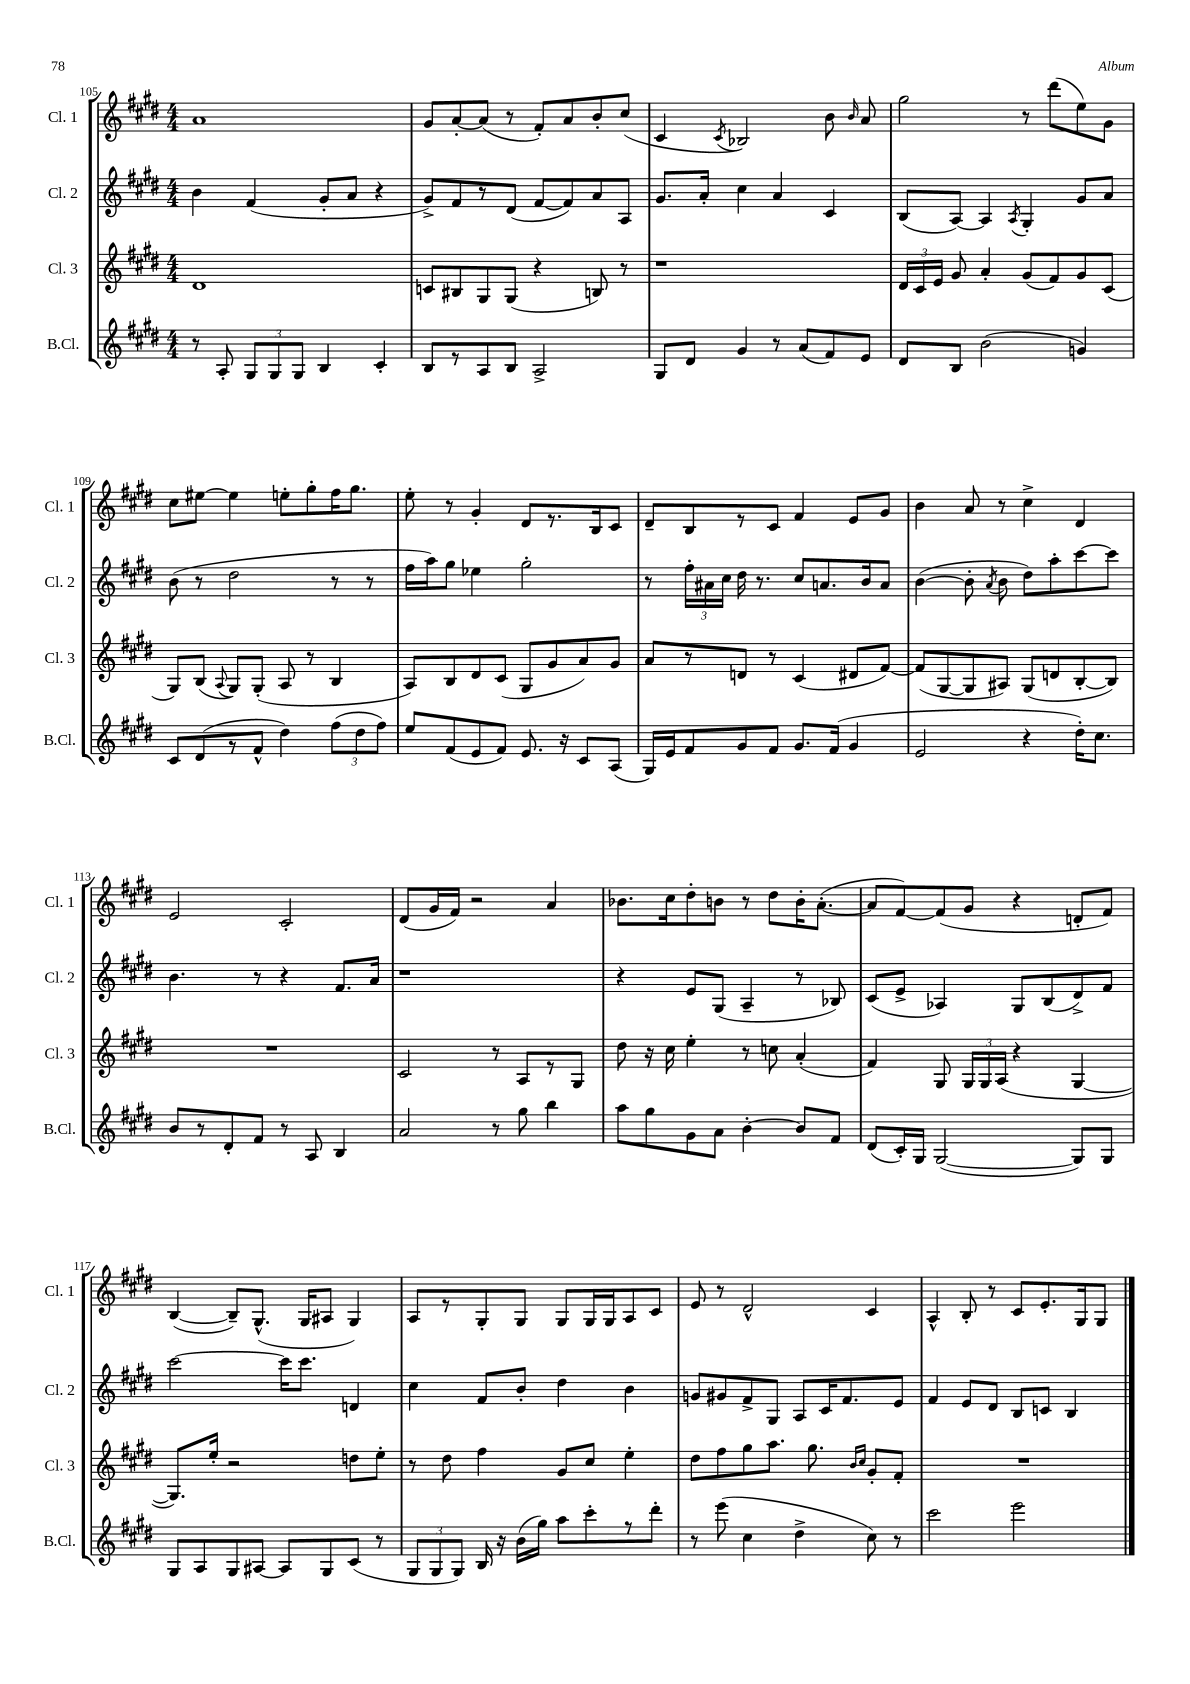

**kern	**kern	**kern	**kern
*part4	*part3	*part2	*part1
*staff4	*staff3	*staff2	*staff1
*I"B.Cl.	*I"Cl. 3	*I"Cl. 2	*I"Cl. 1
*I'B.Cl.	*I'Cl. 3	*I'Cl. 2	*I'Cl. 1
*clefG2	*clefG2	*clefG2	*clefG2
*k[f#c#g#d#]	*k[f#c#g#d#]	*k[f#c#g#d#]	*k[f#c#g#d#]
*M4/4	*M4/4	*M4/4	*M4/4
=105	=105	=105	=105
8r	1d#	4b\	1a
8A'/	.	.	.
12G#/L	.	(4f#/	.
12G#/	.	.	.
12G#/J	.	.	.
4B/	.	8g#'/L	.
.	.	8a/J	.
4c#'/	.	4r	.
=106	=106	=106	=106
8B/L	8cn/L	8g#^/L)	8g#/L
8r	8B#X/	8f#/	[8a'/
8A/	8G#/	8r	(8a/J]
8B/J	(8G#/J	(8d#/J	8r
2A^/	4r	[8f#/L	8f#'/L)
.	.	8f#/])	8a/
.	8Bn/)	8a/	8b'/
.	8r	8A/J	(8cc#/J
=107	=107	=107	=107
8G#/L	1r	8.g#/L	4c#/
8d#/J	.	.	.
.	.	16a'/Jk	.
.	.	.	8qc#/
4g#/	.	4cc#\	2B-X/)
8r	.	4a/	.
(8a/L	.	.	.
8f#/)	.	4c#/	8b\
.	.	.	16qqb/
8e/J	.	.	8a/
=108	=108	=108	=108
8d#/L	24d#/LL	(8B/L	2gg#\
.	24c#/	.	.
.	24e/JJ	.	.
8B/J	8g#/	[8A/J)	.
(2b\	4a'/	4A/]	.
.	.	8qA/	.
.	(8g#/L	4G#'/	8r
.	8f#/)	.	(8ddd#\L
4gn/)	8g#/	8g#/L	8ee\)
.	(8c#/J	8a/J	8g#\J
!!LO:LB:g=z
=109	=109	=109	=109
8c#/L	8G#/L)	(8b\	8cc#\L
(8d#/	(8B/J	8r	[8ee#X\J
.	8qqA/	.	.
8r	8G#/L)	2dd#\	4ee#\]
8f#^^/J	(8G#'/J	.	.
4dd#\)	8A/	.	8een'\L
.	8r	.	8gg#'\
(12ff#\L	4B/	8r	16ff#\K
.	.	.	8.gg#\J
12dd#\	.	.	.
.	.	8r	.
12ff#\J)	.	.	.
=110	=110	=110	=110
8ee/L	8A/L)	16ff#\LL	8ee'\
.	.	16aa\J)	.
(8f#/	8B/	8gg#\J	8r
8e/	8d#/	4ee-X\	4g#'/
8f#/J)	(8c#/J	.	.
8.e/	8G#/L	2gg#'\	8d#/L
.	8g#/	.	8.r
16r	.	.	.
8c#/L	8a/)	.	.
.	.	.	16B/k
(8A/J	8g#/J	.	8c#/J
=111	=111	=111	=111
16G#/LL)	8a/L	8r	8d#~/L
16e/J	.	.	.
8f#/	8r	24ff#'\LL	8B/
.	.	24a#X\	.
.	.	24cc#\JJ	.
8g#/	8dn/J	16dd#\	8r
.	.	8.r	.
8f#/J	8r	.	8c#/J
8.g#/L	(4c#/	8cc#/L	4f#/
.	.	8.an/	.
(16f#/Jk	.	.	.
4g#/	8d#X/L	.	8e/L
.	.	16b/k	.
.	[8f#/J)	8a/J	8g#/J
=112	=112	=112	=112
2e/	(8f#/L]	([4b\	4b\
.	[8G#/	.	.
.	8G#/]	8b'\]	8a/
.	.	8qa/	.
.	8A#X/J)	8b\	8r
4r	(8G#/L	8dd#\L)	4cc#^\
.	8dn/	8aa'\	.
16dd#'\KL)	[8B'/	[8ccc#\	4d#/
8.cc#\J	.	.	.
.	8B/J])	8ccc#\J]	.
!!LO:LB:g=z
=113	=113	=113	=113
8b/L	1r	4.b\	2e/
8r	.	.	.
8d#'/	.	.	.
8f#/J	.	8r	.
8r	.	4r	2c#'/
8A/	.	.	.
4B/	.	8.f#/L	.
.	.	16a/Jk	.
=114	=114	=114	=114
2a/	2c#/	1r	(8d#/L
.	.	.	16g#/L
.	.	.	16f#/JJ)
.	.	.	2r
8r	8r	.	.
8gg#\	8A/L	.	.
4bb\	8r	.	4a/
.	8G#/J	.	.
=115	=115	=115	=115
8aa\L	8dd#\	4r	8.b-X\L
8gg#\	16r	.	.
.	16cc#\	.	16cc#\k
8g#\	4ee'\	8e/L	8dd#'\
8a\J	.	(8G#/J	8bn\J
[4b'\	8r	4A~/	8r
.	8ccn\	.	8dd#\L
8b/L]	(4a'/	8r	16b'\K
.	.	.	([8.a'\J
8f#/J	.	8B-X/)	.
=116	=116	=116	=116
(8d#/L	4f#/)	(8c#/L	8a/L]
16c#'/L)	.	8e^/J	[8f#/)
16G#/JJ	.	.	.
([2G#/	8G#/	4A-X/)	(8f#/]
.	24G#/LL	.	8g#/J
.	24G#/	.	.
.	(24A/JJ	.	.
.	4r	8G#/L	4r
.	.	(8B/	.
8G#/L])	[4G#/	8d#^/)	8dn'/L
8G#/J	.	8f#/J	8f#/J)
!!LO:LB:g=z
=117	=117	=117	=117
8G#/L	8.G#/L])	[2ccc#\	([4B/
8A/	.	.	.
.	16ee'/Jk	.	.
8G#/	2r	.	8B~/L])
[8A#X/J	.	.	(8.G#^^/J
8A#/L]	.	16ccc#\KL]	.
.	.	8.ccc#\J	16G#/KL
8G#/	.	.	8A#X/J
(8c#/J	8ddn\L	4dn/	4G#/)
8r	8ee'\J	.	.
=118	=118	=118	=118
12G#/L	8r	4cc#\	8A/L
12G#/	.	.	.
.	8dd#\	.	8r
12G#/J)	.	.	.
16B/	4ff#\	8f#/L	8G#'/
16r	.	.	.
(16b\LL	.	8b'/J	8G#/J
16gg#\JJ)	.	.	.
8aa\L	8g#/L	4dd#\	8G#/L
8ccc#'\	8cc#/J	.	16G#/L
.	.	.	16G#/J
8r	4ee'\	4b\	8A/
8ddd#'\J	.	.	8c#/J
=119	=119	=119	=119
8r	8dd#\L	8gn/L	8e/
(8eee\	8ff#\	8g#X/	8r
4cc#\	8gg#\	8f#^/	2d#^^/
.	8.aa\J	8G#/J	.
4dd#^\	.	8A/L	.
.	8.gg#\	.	.
.	.	16c#/K	.
.	.	8.f#/	.
.	16qqb/LL	.	.
.	16qqcc#/JJ	.	.
8cc#\)	8g#'/L	.	4c#/
8r	8f#'/J	8e/J	.
=120	=120	=120	=120
2ccc#\	1r	4f#/	4A^^/
.	.	8e/L	8B'/
.	.	8d#/J	8r
2eee\	.	8B/L	8c#/L
.	.	8cn/J	8.e'/
.	.	4B/	.
.	.	.	16G#/k
.	.	.	8G#/J
==	==	==	==
*-	*-	*-	*-
